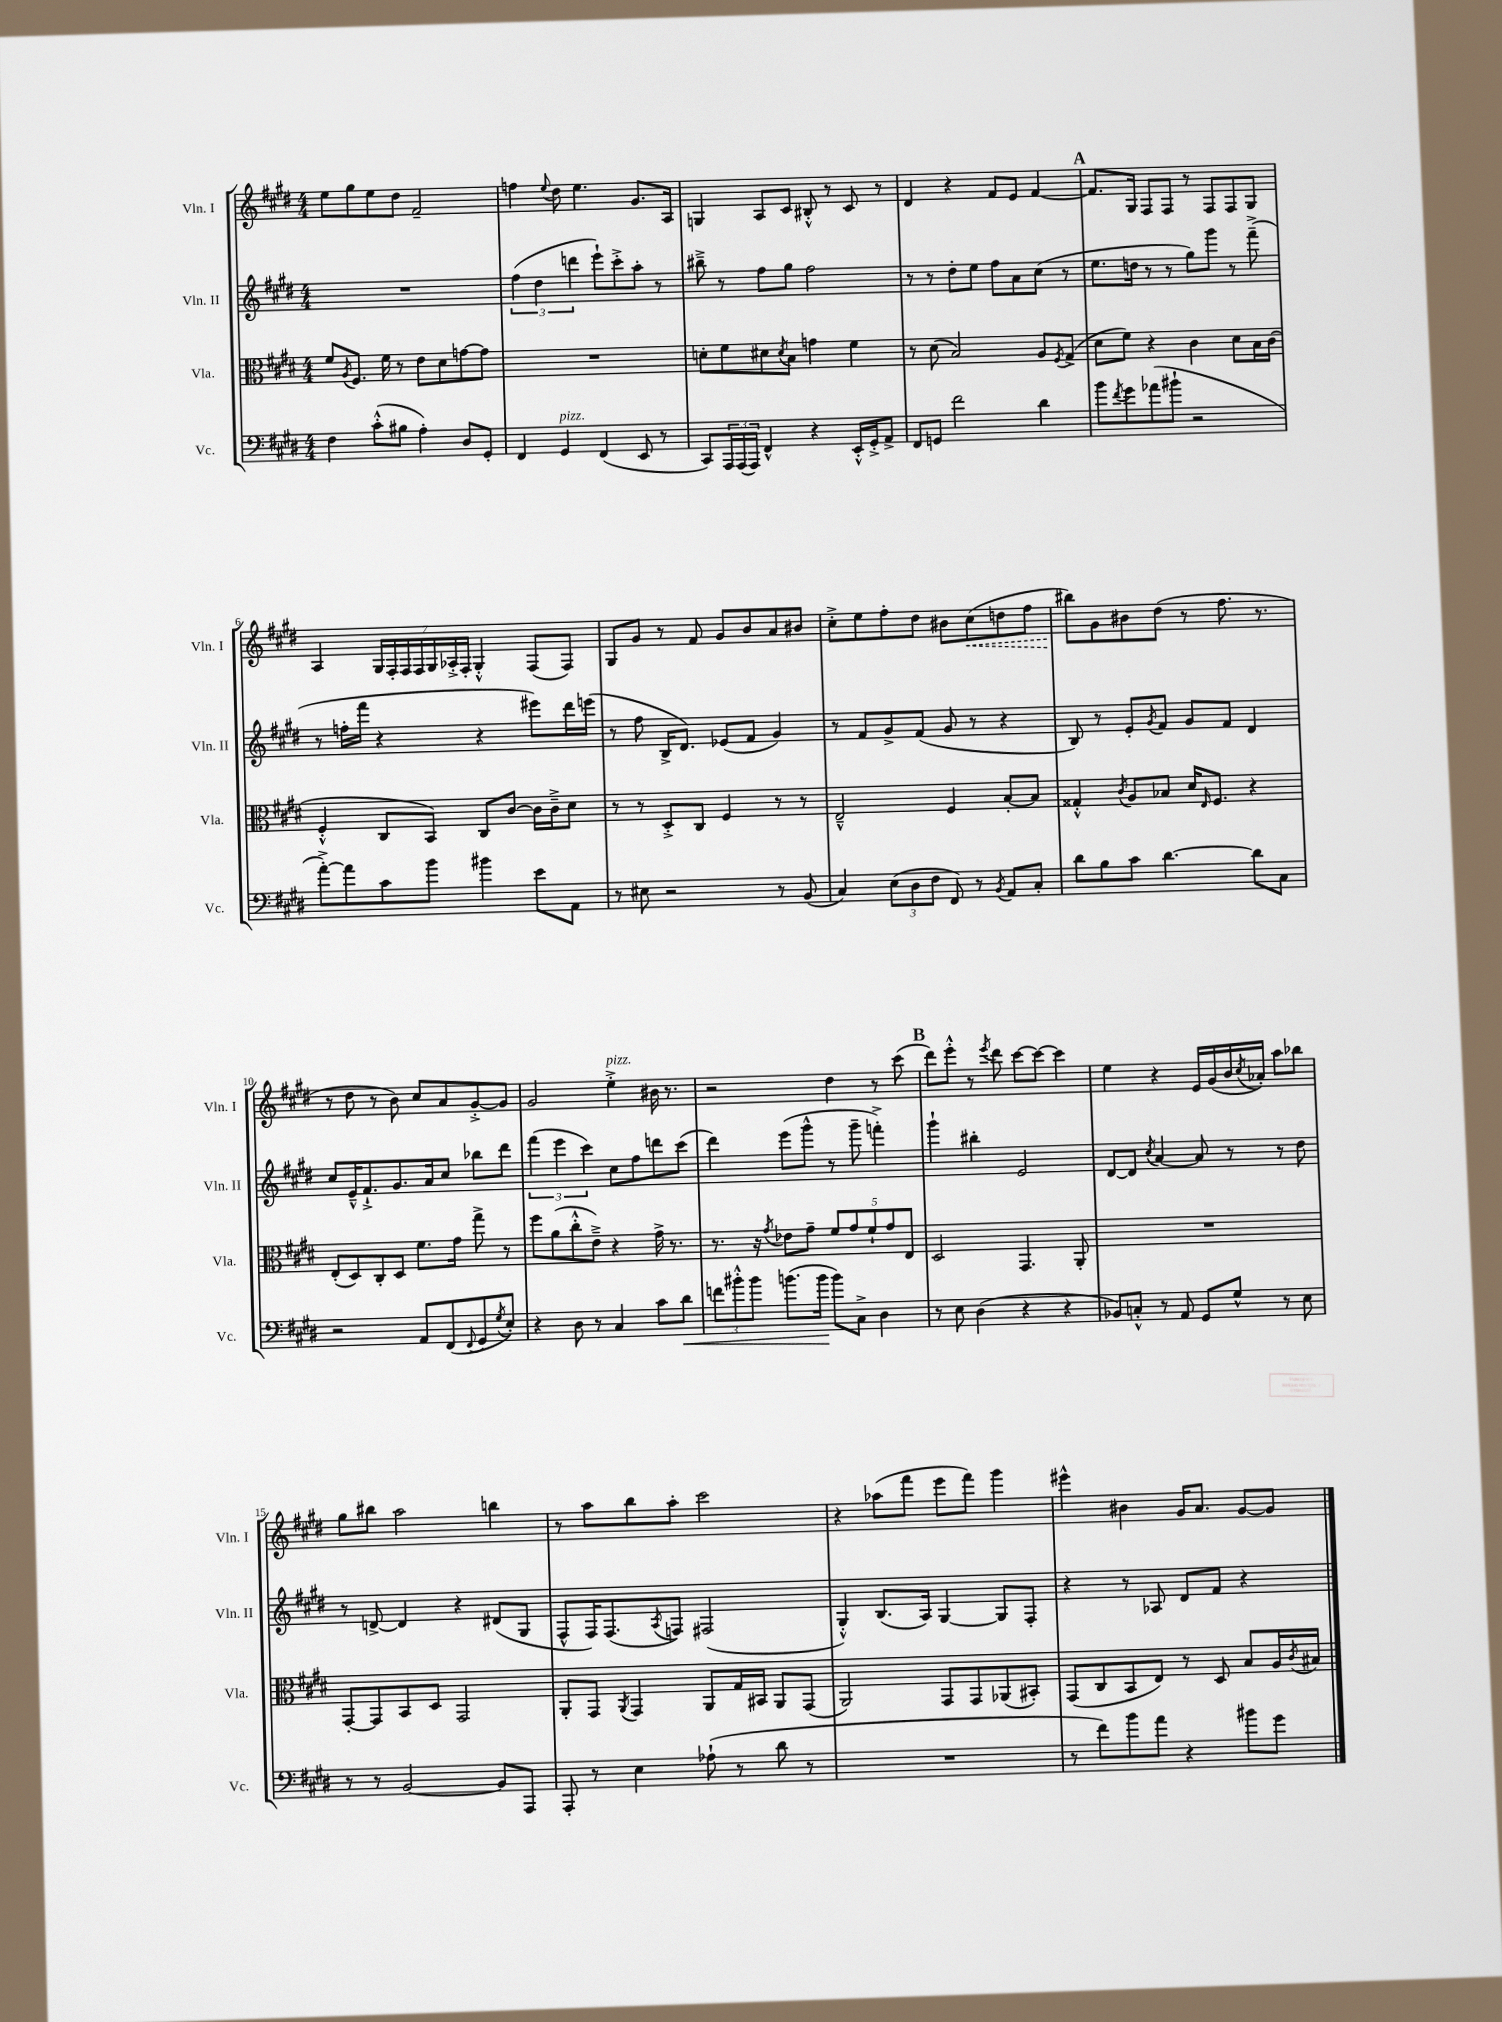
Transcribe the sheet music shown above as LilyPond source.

<<
\new StaffGroup <<
\new Staff = "s0" \with { instrumentName = "Vln. I" shortInstrumentName = "Vln. I" } {
    \clef treble \key e \major \numericTimeSignature \time 4/4
    e''8 gis''8 e''8 dis''8 fis'2-- |
    f''4 \appoggiatura { e''8 } dis''8 e''4. gis'8. a16 |
    g4 a8 cis'8 bis8-.-^ r8 cis'8 r8 |
    dis'4 r4 fis'8 e'8 fis'4~ |
    \mark \markup { \bold "A" } fis'8. gis16 fis8 fis8 r8 fis8 fis8 gis8 |
    a4 \tuplet 7/4 { gis16 fis16-. fis16 fis16 gis16 aes16-.-> fis16-. } gis4-.-^ fis8( fis8) |
    gis8 gis'8 r8 fis'8 gis'8 b'8 a'8 bis'8 |
    cis''8-.-> e''8 fis''8-. dis''8 bis'8 \once \override Hairpin.style = #'dashed-line cis''8\<( d''8 fis''8 |
    bis''8\!) gis'8 bis'8 dis''8( r8 fis''8. r8. |
    r8 dis''8 r8 b'8) cis''8 a'8 gis'8~-.-> gis'8 |
    gis'2 e''4-.->^\markup { \italic "pizz." } bis'16 r8. |
    r2 dis''4 r8 cis'''8( |
    \mark \markup { \bold "B" } dis'''8) e'''8-.-^ r8 \acciaccatura { e'''8 } dis'''8 cis'''8~ cis'''8~ cis'''4 |
    e''4 r4 e'16 gis'16( b'16 \acciaccatura { cis''8 } aes'16-.) a''8 bes''8 |
    gis''8 bis''8 a''2 b''4 |
    r8 a''8 b''8 a''8-. cis'''2 |
    r4 aes''8( fis'''8 e'''8 fis'''8) gis'''4 |
    eis'''4-^ bis'4 gis'16 a'8. gis'8~ gis'8 \bar "|." |
}
\new Staff = "s1" \with { instrumentName = "Vln. II" shortInstrumentName = "Vln. II" } {
    \clef treble \key e \major \numericTimeSignature \time 4/4
    R1 |
    \tuplet 3/2 { fis''4( dis''4 d'''4 } e'''8-!) cis'''8-.-> a''8-. r8 |
    bis''8---> r8 fis''8 gis''8 fis''2 |
    r8 r8 dis''8-. e''8 fis''8 a'8 cis''8( r8 |
    \mark \markup { \bold "A" } e''8. d''16 r8 r8 gis''8) gis'''8 r8 fis'''8--->( |
    r8 f''16-. fis'''16 r4 r4 eis'''8) dis'''16 e'''16( |
    r8 fis''8 b16-> dis'8.) ees'8( fis'8 gis'4) |
    r8 fis'8 gis'8-> fis'8( gis'8 r8 r4 |
    b8) r8 e'8-. \acciaccatura { gis'8 } fis'8 gis'8 fis'8 dis'4 |
    cis''8 e'16---^ fis'8.-!-> gis'8. a'16 cis''8 bes''8 dis'''8 |
    \tuplet 3/2 { fis'''4( e'''4 cis'''4) } cis''8 fis''8 d'''8 cis'''8( |
    dis'''4) e'''8( gis'''8-^ r8 gis'''8-- f'''4-.->) |
    \mark \markup { \bold "B" } gis'''4-! bis''4-. e'2 |
    dis'8~ dis'8 \acciaccatura { cis''8 } a'4~ a'8 r8 r8 dis''8 |
    r8 d'8~-> d'4 r4 dis'8( gis8 |
    fis8-^ fis16) fis8.( \acciaccatura { a8 } f8) fis2( |
    gis4-.-^) b8.( a16) gis4~ gis8 fis8-. |
    r4 r8 aes8 dis'8 fis'8 r4 \bar "|." |
}
\new Staff = "s2" \with { instrumentName = "Vla." shortInstrumentName = "Vla." } {
    \clef alto \key e \major \numericTimeSignature \time 4/4
    fis'8 \acciaccatura { a8 } fis8. fis'16 r8 e'8 dis'8 g'8~ g'8 |
    R1 |
    d'8-. fis'8 dis'8 \acciaccatura { dis'8 } b8 g'4 fis'4 |
    r8 dis'8( b2) a8 \acciaccatura { fis8 } gis8->( |
    \mark \markup { \bold "A" } dis'8 fis'8) r4 cis'4 dis'8 b16 cis'16( |
    fis4-.-^ cis8 b,8) cis8 cis'8~ cis'16 cis'16---> dis'8 |
    r8 r8 dis8-.-> cis8 fis4 r8 r8 |
    e2---^ fis4 b8~-. b8 |
    gisis4-.-^ \acciaccatura { cis'8 } a8 bes8 dis'16 \grace { e16 } fis8. r4 |
    e8-.( dis8) cis8-. dis8 fis'8. gis'16 gis''8-> r8 |
    fis''8 a'8( cis''8-.-^ e'8--->) r4 gis'16-> r8. |
    r8. r16 \acciaccatura { gis'8 } ees'8 gis'8-- \tuplet 5/4 { fis'8 gis'8 fis'8-! gis'8 e8 } |
    \mark \markup { \bold "B" } dis2 gis,4. a,8-. |
    R1 |
    gis,8~-. gis,8 b,8 dis8 gis,2 |
    a,8-. gis,8 \acciaccatura { a,8 } gis,4 a,8 gis16 bis,16 a,8 gis,8( |
    a,2) gis,8 gis,8 aes,8( bis,8-.) |
    gis,8( cis8 b,8 e8) r8 dis8 b8 a16 \acciaccatura { cis'8 } bis16 \bar "|." |
}
\new Staff = "s3" \with { instrumentName = "Vc." shortInstrumentName = "Vc." } {
    \clef bass \key e \major \numericTimeSignature \time 4/4
    fis4 cis'8-.-^( bis8 a4-.) dis8 gis,8-. |
    fis,4 gis,4^\markup { \italic "pizz." } fis,4( e,8 r8 |
    cis,8) \tuplet 3/2 { a,,16 a,,16( a,,16) } fis,4-^ r4 e,16-.-^ gis,16-.-> a,8-> |
    fis,8 g,8 fis'2 dis'4 |
    \mark \markup { \bold "A" } b'8 \acciaccatura { fis'8 } gis'8 aes'8( bis'8-! r2 |
    a'8~-.->) a'8 cis'8 b'8 bis'4 e'8 a,8 |
    r8 eis8 r2 r8 b,8( |
    cis4) \tuplet 3/2 { e8( dis8 fis8 } fis,8) r8 \acciaccatura { b,8 } a,8 cis8-. |
    dis'8 b8 cis'8 dis'4.~ dis'8 cis8 |
    r2 a,8 fis,8( \appoggiatura { fis,8 } gis,8 \acciaccatura { gis8 } e8-.) |
    r4 dis8 r8 cis4 cis'8 dis'8\< |
    \tuplet 3/2 { f'8 bis'8-.-^ bis'8 } b'8.( b'16\! b'8) cis8-> dis4 |
    \mark \markup { \bold "B" } r8 e8 dis4( r4 r4 |
    bes,8) c8-.-^ r8 a,8 gis,8 gis8-^ r8 e8 |
    r8 r8 b,2~ b,8 a,,8 |
    a,,8-. r8 e4 aes8-!( r8 dis'8 r8 |
    R1 |
    r8 fis'8) b'8 a'8 r4 bis'8 gis'8 \bar "|." |
}
>>
>>
